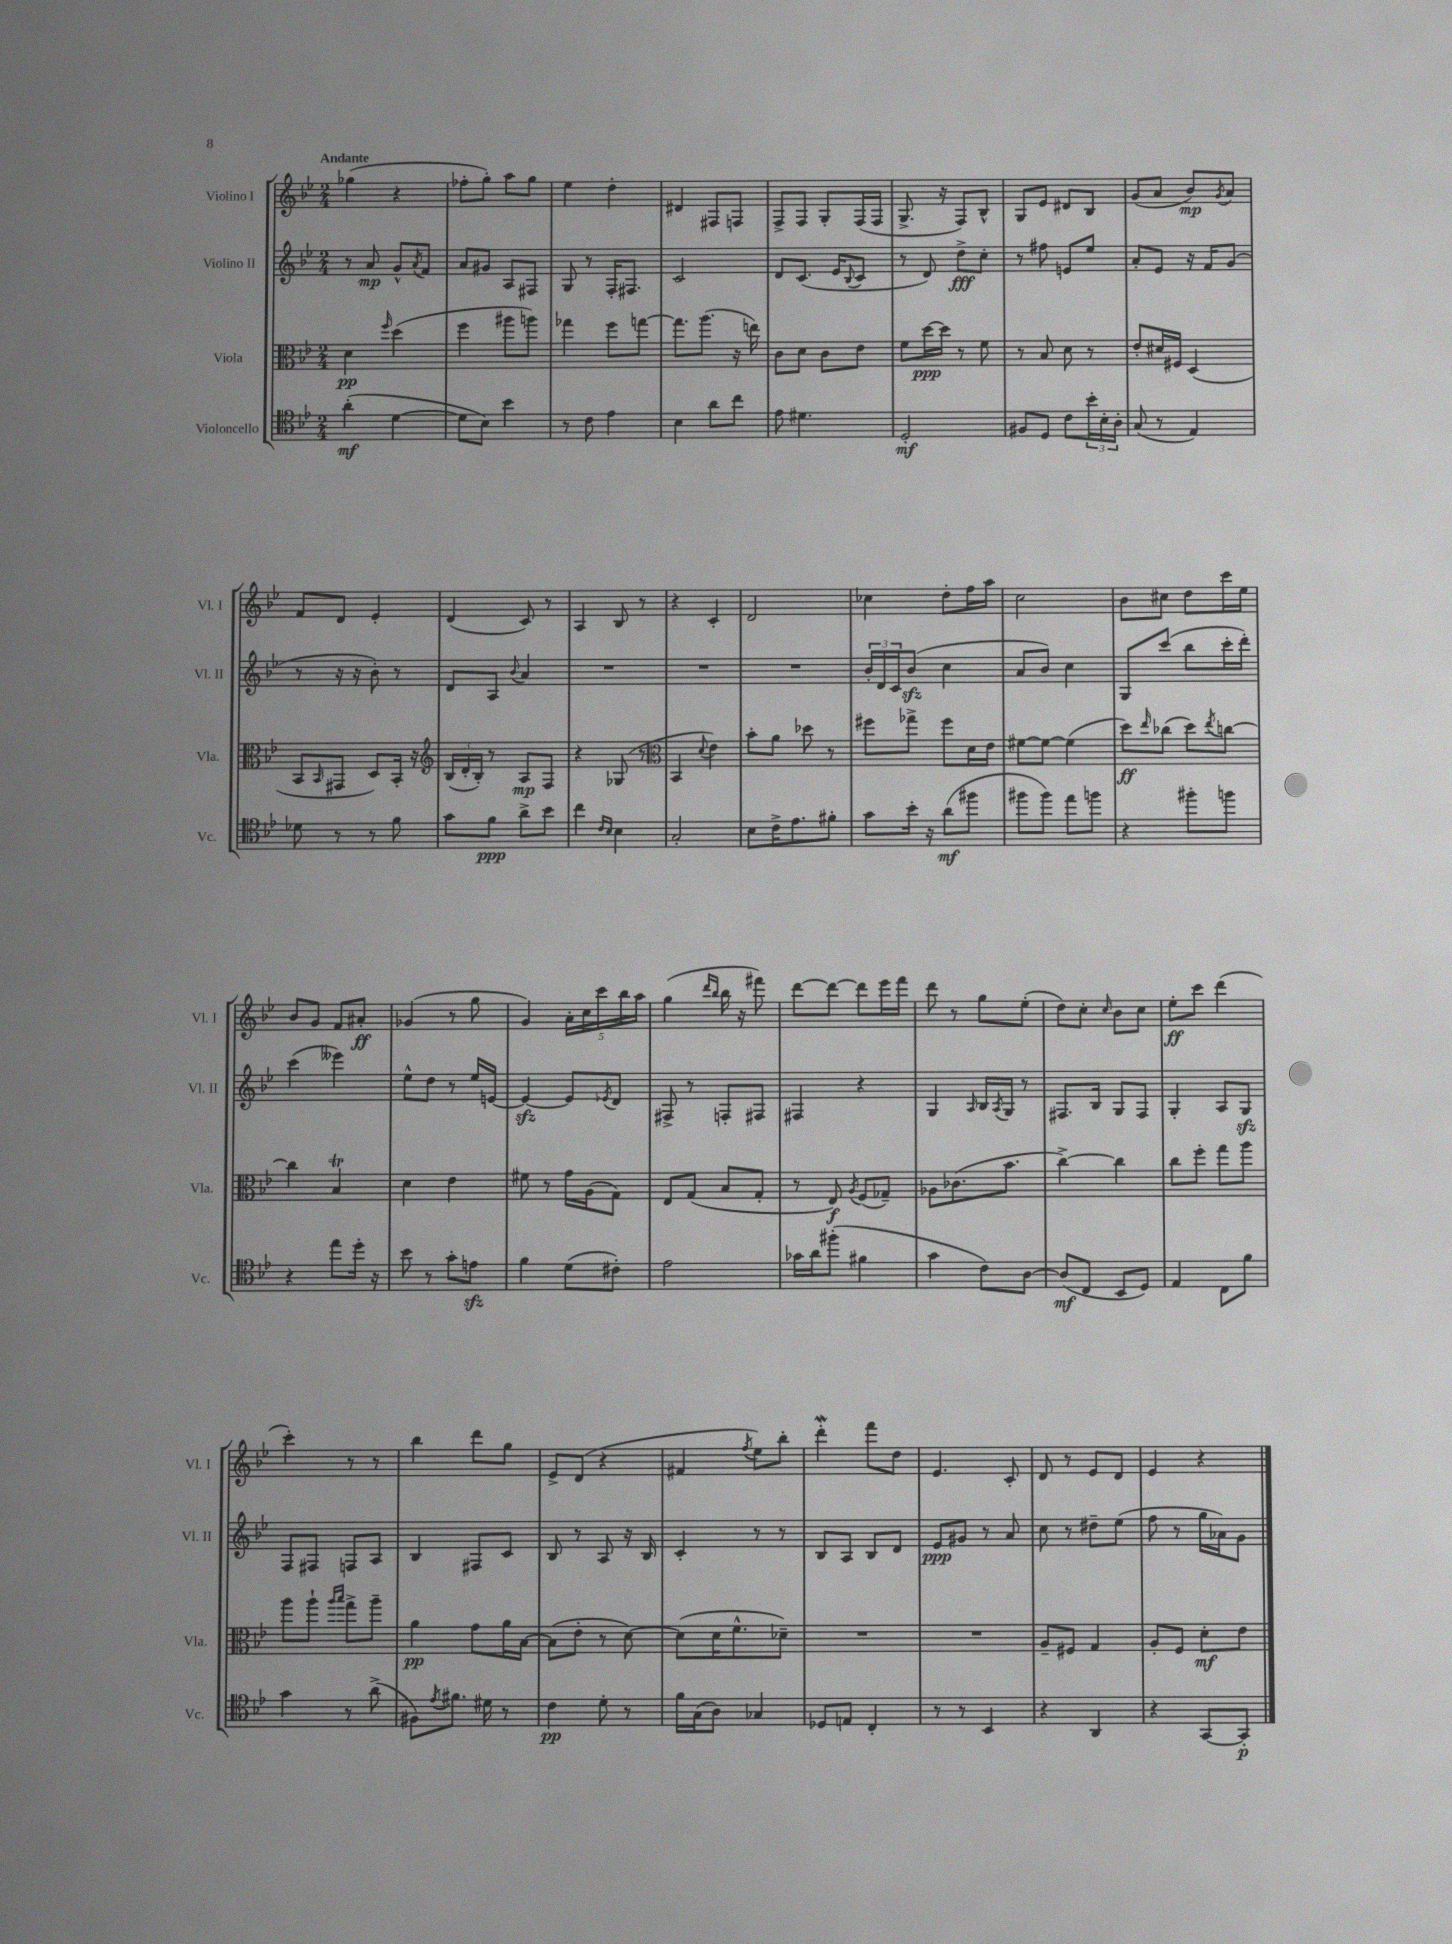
<<
\new StaffGroup <<
\new Staff = "s0" \with { instrumentName = "Violino I" shortInstrumentName = "Vl. I" } {
    \clef treble \key bes \major \numericTimeSignature \time 2/4 \tempo "Andante"
    ges''4( r4 |
    fes''8-. g''8-.) a''8 g''8 |
    ees''4 d''4-. |
    dis'4 fis8 f8 |
    f8-> f8 g8-. f16( f16 |
    g8.-> r16 f8) bes8-^ |
    g8 ees'8 dis'8 bes8 |
    g'8( a'8 bes'8\mp) \acciaccatura { g'8 } a'8 |
    f'8 d'8 ees'4-. |
    d'4( c'8) r8 |
    a4 bes8 r8 |
    r4 c'4-. |
    d'2 |
    ces''4 d''8-. f''16 a''16 |
    c''2 |
    bes'8 cis''8 d''8 c'''16 ees''16 |
    bes'8 g'8 f'8 ais'8-.\ff |
    ges'4( r8 g''8 |
    g'4) \tuplet 5/4 { a'16-. c''16 c'''16 bes''16 a''16 } |
    g''4( \grace { d'''16 bes''16 } bes''16 r16 fis'''8) |
    d'''8~ d'''8~ d'''8 ees'''16 f'''16 |
    d'''8 r8 g''8 ees''8-.( |
    d''8) c''8-. \grace { c''16 } bes'8 c''8 |
    ees''8-.\ff c'''8 d'''4( |
    c'''4-.) r8 r8 |
    bes''4 d'''8 g''8 |
    ees'8-> d'8( r4 |
    fis'4 \acciaccatura { f''8 } ees''8) bes''8-. |
    d'''4-.\mordent f'''8 d''8 |
    ees'4. c'8-. |
    d'8 r8 ees'8 d'8 |
    ees'4 r4 \bar "|." |
}
\new Staff = "s1" \with { instrumentName = "Violino II" shortInstrumentName = "Vl. II" } {
    \clef treble \key bes \major \numericTimeSignature \time 2/4
    r8 a'8\mp g'8-^ \acciaccatura { a'8 } f'8 |
    a'8 gis'8 a8 fis8 |
    g8 r8 f16-. fis8. |
    c'2 |
    d'8 c'8.( ees'16 \appoggiatura { bes8 } c'8 |
    r8 d'8) d''8->\fff c''8-. |
    r8 fis''8 e'8 ees''8 |
    a'8-. ees'8 r16 f'16 g'8( |
    r8 r16 r16 bes'8-.) r8 |
    d'8 a8 \appoggiatura { bes'8 } a'4 |
    R2 |
    R2 |
    R2 |
    \tuplet 3/2 { bes'16-. d'16 c'16 } bes'8\sfz( c''4 |
    a'8 bes'8) c''4 |
    g8 c'''8( bes''8 c'''16-. d'''16-.) |
    c'''4( eeses'''4) |
    ees''8-^ d''8 r8 ees''16 e'16~ |
    e'4~\sfz e'8 \acciaccatura { ees'8 } d'8 |
    fis8-> r8 f8-. fis8 |
    fis4 r4 |
    g4 \grace { a16 } bes16 \acciaccatura { a8 } g16 r8 |
    fis8. bes16 g8 fis8 |
    g4-. a8 g8\sfz |
    f8 fis8 f8 a8 |
    bes4 fis8 c'8 |
    bes8 r8 a8 r16 bes16 |
    c'4-. r8 r8 |
    bes8 a8 bes8 d'8 |
    ees'8\ppp gis'8 r8 a'8 |
    c''8 r8 dis''8-- ees''8( |
    f''8 r8 g''16 aes'16) g'8 \bar "|." |
}
\new Staff = "s2" \with { instrumentName = "Viola" shortInstrumentName = "Vla." } {
    \clef alto \key bes \major \numericTimeSignature \time 2/4
    d'4\pp \grace { f''16 } d''4( |
    f''4 ais''8 a''8) |
    ges''4 f''8 g''8~ |
    g''8. a''8.( r16 e''16) |
    c'8 d'8 c'8 ees'8 |
    f'8 d''16~\ppp d''16 r8 f'8 |
    r8 bes8 d'8 r8 |
    ees'8-. dis'16 fis16 d4( |
    bes,8 \grace { bes,16 } gis,8 d8) bes,16-. r16 |
    \clef treble \tuplet 3/2 { bes16( d'16-. bes16-.) } r8 a8\mp f8 |
    r4 ges8( r8 |
    \clef alto bes,4 \appoggiatura { d'8 } ees'4) |
    bes'8-. a'8 des''8 r8 |
    fis''8 ges''8-> fis''8 d'16 ees'16 |
    fis'8~ fis'8~ fis'4( |
    d''8\ff) \grace { ees''16 } ces''8( d''8) \acciaccatura { ees''8 } c''8~ |
    c''4 bes4\trill |
    d'4 ees'4 |
    fis'8 r8 g'16 a16( g8) |
    ees8 g8( bes8 g8-. |
    r8 ees8\f) \acciaccatura { a8 } f8( ges8--) |
    aes8 ces'8.( bes'8. |
    c''4~->) c''4 |
    c''8 f''8-. g''8 a''8 |
    a''8 a''8-! \grace { a''16 bes''16 } g''8-> a''8-- |
    a'4\pp g'8 a'16 bes16~ |
    bes8( ees'8-. r8 d'8~) |
    d'8( d'16 f'8.-^ des'8--) |
    R2 |
    R2 |
    a8-- fis8 g4 |
    a8-. f8 d'8-.\mf ees'8 \bar "|." |
}
\new Staff = "s3" \with { instrumentName = "Violoncello" shortInstrumentName = "Vc." } {
    \clef tenor \key bes \major \numericTimeSignature \time 2/4
    a'4-.\mf( d'4~ |
    d'8 bes8) bes'4 |
    r8 c'8 ees'4 |
    bes4 a'8 c''8 |
    ees'8 dis'4. |
    d2-.\mf |
    fis8 d8 c'8 \tuplet 3/2 { bes'16-. bes16-. a16-. } |
    g8( r8 ees4) |
    des'8 r8 r8 f'8 |
    g'8 f'8\ppp a'8-> bes'8 |
    c''4 \grace { c'16 bes16 } bes4 |
    g2-. |
    bes8 c'16-> ees'8. fis'8-. |
    g'8 bes'16-. r16 a'8\mf( fis''8 |
    fis''8 fis''8) ees''8 f''8 |
    r4 fis''8-. f''8 |
    r4 ees''8 d''16-. r16 |
    bes'8 r8 g'8-. e'8\sfz |
    f'4 d'8( cis'8-.) |
    ees'2 |
    ges'16 a'16 fis''8-.( fis'4 |
    g'4 c'8) a8~ |
    a8\mf( c8 bes,8 d8) |
    ees4 c8 f'8 |
    g'4 r8 a'8->( |
    fis8) \acciaccatura { ees'8 } fis'8. dis'16 r8 |
    c'4\pp d'8-. r8 |
    f'16 g16( a8) ges4 |
    des8 e8 c4-. |
    r8 r8 bes,4 |
    r4 a,4 |
    r4 g,8~ g,8-.\p \bar "|." |
}
>>
>>
\layout { \context { \Score \remove "Bar_number_engraver" } }
